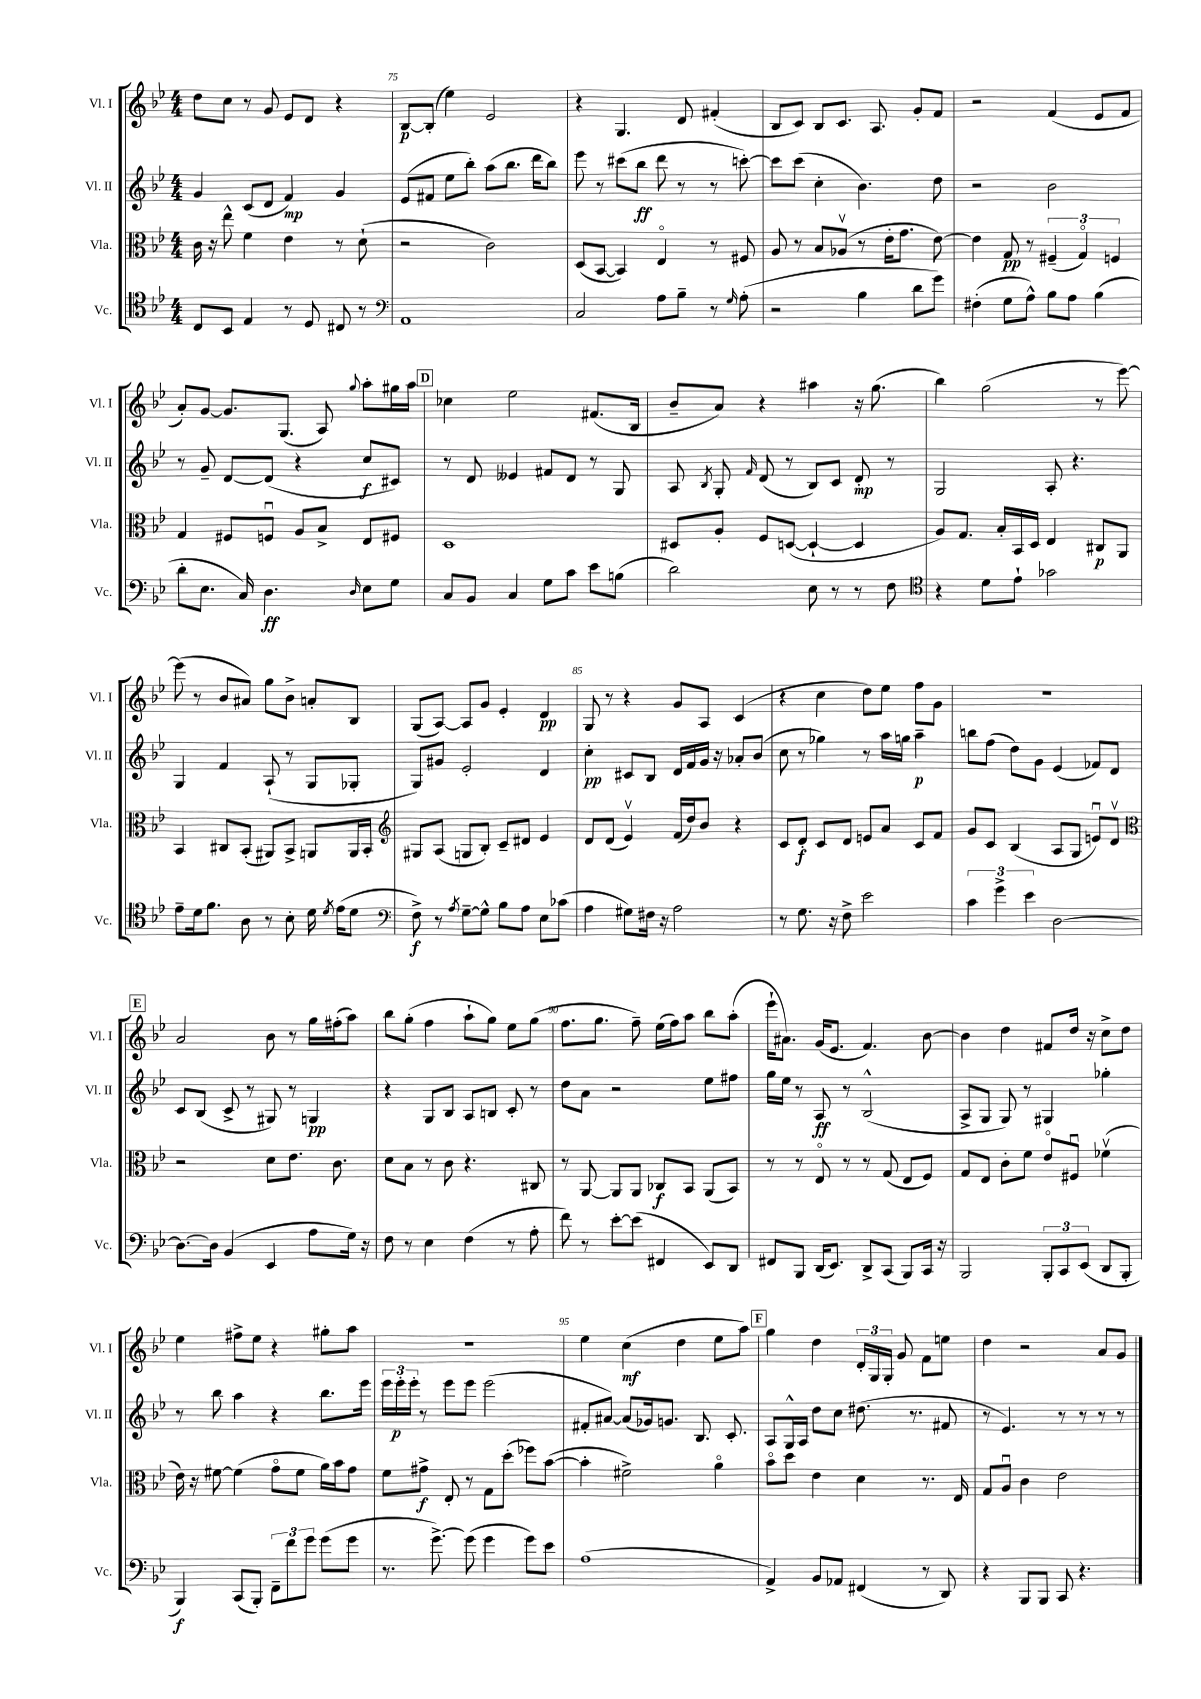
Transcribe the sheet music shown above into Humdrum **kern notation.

**kern	**kern	**kern	**kern
*staff4	*staff3	*staff2	*staff1
*clefC4	*clefC3	*clefG2	*clefG2
*k[b-e-]	*k[b-e-]	*k[b-e-]	*k[b-e-]
*M4/4	*M4/4	*M4/4	*M4/4
8C	16c	4g	8dd
.	16r	.	.
8BB-	8ee-^^	.	8cc
4E-	4f	(8c	8r
.	.	8d	8g
8r	4e-	4f)	8e-
8D	.	.	8d
8C#	8r	4g	4r
8r	(8d`	.	.
=	=	=	=
*clefF4	*	*	*
1AA	2r	(8e-	[8B-
.	.	8f#	(8B-']
.	.	8ee-	4ee-)
.	.	8bb-')	.
.	2c)	(8aa	2e-
.	.	8.bb-	.
.	.	16ddd	.
.	.	8bb-)	.
=	=	=	=
2C	(8D	8eee-	4r
.	[8BB-	8r	.
.	4BB-])	(8ccc#	4.G
.	.	8bb-	.
8A	4E-o	8ddd	.
8B-~	.	8r	8d
8r	8r	8r	(4f#'
16qqG	.	.	.
(8A'	8F#	[8ccc')	.
=	=	=	=
2r	8A	8ccc]	8B-
.	8r	(8ccc	8c)
.	8B-	4cc'	8B-
.	(8A-v	.	8.c
4B-	8r	4.b-)	.
.	.	.	8.A
.	16e-'	.	.
.	8.g	.	.
8d	.	.	8g'
8g)	[8e-)	8dd	8f
=	=	=	=
(4F#'	4e-]	2r	2r
8G	8G	.	.
8A^^)	8r	.	.
8B-	(6F#~	2b-	(4f
8A	.	.	.
.	6Go)	.	.
(4B-	.	.	8e-
.	6F	.	.
.	.	.	8f
=	=	=	=
8d'	4G	8r	8a')
8.E-	.	8g~	[8g
.	8F#	[8d	8.g]
16C)	.	.	.
4.D	8Fu	(8d]	.
.	.	.	(8.G
.	8A	4r	.
.	8B-^	.	8A)
16qqD	.	.	8qqgg
8E-	8E-	8cc	8aa'
8G	8F#	8c#)	16gg#
.	.	.	16aa
=	=	=	=
8C	1D	8r	4cc-
8BB-	.	8d	.
4C	.	4e--	2ee-
8G	.	8f#	.
8c	.	8d	.
8e-	.	8r	(8.f#
(8B	.	8G	.
.	.	.	16B-
=	=	=	=
2d)	8D#	8A	8b-~
.	.	8qB-	.
.	8A'	8G'	8a)
.	.	16qqf	.
.	8F	(8d	4r
.	([8D	8r	.
8E-	4D`_	8B-)	4aa#
8r	.	8c	.
8r	4D]	8d'	16r
.	.	.	(8.gg
8F	.	8r	.
=	=	=	=
*clefC4	*	*	*
4r	8A)	2G	4bb-)
.	8.G	.	.
8d	.	.	(2gg
.	16B-'	.	.
8e-`	16BB-	.	.
.	16D	.	.
2g-	4E-	8A'	.
.	.	4.r	.
.	8C#	.	8r
.	8AA	.	[8eee-)
=	=	=	=
8e-~	4BB-	4G	(8eee-]
16d	.	.	8r
8.f	.	.	.
.	8C#	4f	8b-
8A	(8BB-'	.	8a#)
8r	8AA#)	(8A`	8gg
8B-'	8BB-^	8r	8b-^
16d	8AA	8G	8a'
8qd	.	.	.
(16e-	.	.	.
8d	16AA	8G-'	8B-
.	16BB-'	.	.
=	=	=	=
*clefF4	*clefG2	*	*
8F^)	8G#	8G)	(8G
8r	(8A	8g#	[8A)
8qA	.	.	.
[8G~	8G	2e-'	8A]
8G^^]	8B-')	.	8g
8B-	8c~	.	4e-'
8A	8d#	.	.
8E-	4e-	4d	4d
(8c-	.	.	.
=	=	=	=
4A	8d	4cc'	8G
.	(8d	.	8r
8G#)	4e-v)	8c#	4r
16F#	.	8B-	.
16r	.	.	.
2A	(16f	16d	8g
.	16dd)	16f	.
.	8b-	16g	8A
.	.	16r	.
.	4r	8a-'	(4c
.	.	(8b-	.
=	=	=	=
8r	8c	8cc	4r
8.G	8d'	8r	.
.	8c	4gg-)	4cc
16r	.	.	.
8F^	8d	.	.
2e-	8e	8r	8dd)
.	8a	16aa	8ee-
.	.	16gg	.
.	8c	4aa~	8ff
.	8f	.	8g
=	=	=	=
6c	8g	8bb	1r
.	8c	(8ff	.
6g^	.	.	.
.	(4B-	8dd)	.
6e-	.	.	.
.	.	8g	.
[2D	8A	(4e-	.
.	8G	.	.
.	8eu)	8f-)	.
.	8dv	8d	.
=	=	=	=
*	*clefC3	*	*
8.D_	2r	8c	2a
.	.	(8B-	.
16D]	.	.	.
(4BB-	.	8c^	.
.	.	8r	.
4EE-	8d	8G#)	8b-
.	8.e-	8r	8r
8A	.	4G	16gg
.	8.c	.	(16ff#'
16G)	.	.	8aa)
16r	.	.	.
=	=	=	=
8F	8d	4r	8bb-
8r	8B-	.	(8gg'
4E-	8r	8G	4ff
.	8c	8B-	.
(4F	4.r	8A	8aa`
.	.	8B	8gg)
8r	.	8c'	8ee-
8A'	8C#	8r	(8gg
=	=	=	=
8f)	8r	8dd	8.ff
8r	[8AA	8a	.
.	.	.	8.gg
[8e-'	8AA]	2r	.
(8e-]	8AA	.	8ff~)
4FF#	8C-	.	(16ee-
.	.	.	16ff)
.	8BB-	.	8aa
8EE-)	(8AA	8ee-	8bb-
8DD	8BB-)	8ff#	(8aa'
=	=	=	=
8FF#	8r	16gg	16eee-`
.	.	16ee-	8.a#)
8BBB-	8r	8r	.
(16DD	8E-o	8A	(16g
8.EE-)	.	.	8.e-
.	8r	8r	.
8DD^	8r	(2B-^^	4.f)
(8CC	(8G	.	.
8BBB-)	8E-	.	.
16CC	8F)	.	[8b-
16r	.	.	.
=	=	=	=
2BBB-	8G	8A^	4b-]
.	8E-	8G	.
.	8c'	8G)	4dd
.	8f	8r	.
12BBB-'	8e-o	4G#	8f#
12CC	.	.	.
.	8F#u	.	16dd
(12EE-	.	.	.
.	.	.	16r
8DD	(4f-v	4gg-'	8cc^
8BBB-'	.	.	8dd
=	=	=	=
4BBB-)	16e-)	8r	4ee-
.	16r	.	.
.	[8f#	8bb-	.
(8CC	(4f#]	4aa	8ff#^
8BBB-')	.	.	8ee-
12FF~	8go	4r	4r
12f	.	.	.
.	8f#	.	.
12g	.	.	.
(8g	16a)	8.bb-	8gg#'
.	16b-	.	.
8g	8g	.	8aa
.	.	16eee-	.
=	=	=	=
8.r	8f	24eee-	1r
.	.	24eee-'	.
.	.	24eee-'	.
.	8g#^	8r	.
[8.g^)	.	.	.
.	8E-'	8eee-	.
(8g]	8r	8eee-	.
4g	8G	(2eee-	.
.	(8dd'	.	.
8g)	8ff-)	.	.
8e-	([8b-	.	.
=	=	=	=
(1A	4b-']	8f#'	4ee-
.	.	[8a#)	.
.	2f#^)	(8a#]	(4cc
.	.	16g-)	.
.	.	8.g	.
.	.	.	4dd
.	.	8.B-	.
.	4ao	.	8ee-
.	.	8.c'	.
.	.	.	8aa)
=	=	=	=
4AA^)	8b-o	8A	4gg
.	8dd	16G^^	.
.	.	16A	.
8BB-	4e-	8dd	4dd
8AA-	.	8cc	.
(4FF#	4d	(8.dd#	24d'
.	.	.	24G
.	.	.	24G'
.	.	.	8g
.	.	8.r	.
8r	8.r	.	8f
8DD)	.	8f#	8ee
.	16E-	.	.
=	=	=	=
4r	8G	8r	4dd
.	8Au	4.e-)	.
8BBB-	4c	.	2r
8BBB-	.	.	.
8CC	2e-	8r	.
4.r	.	8r	.
.	.	8r	8a
.	.	8r	8g
==	==	==	==
*-	*-	*-	*-
